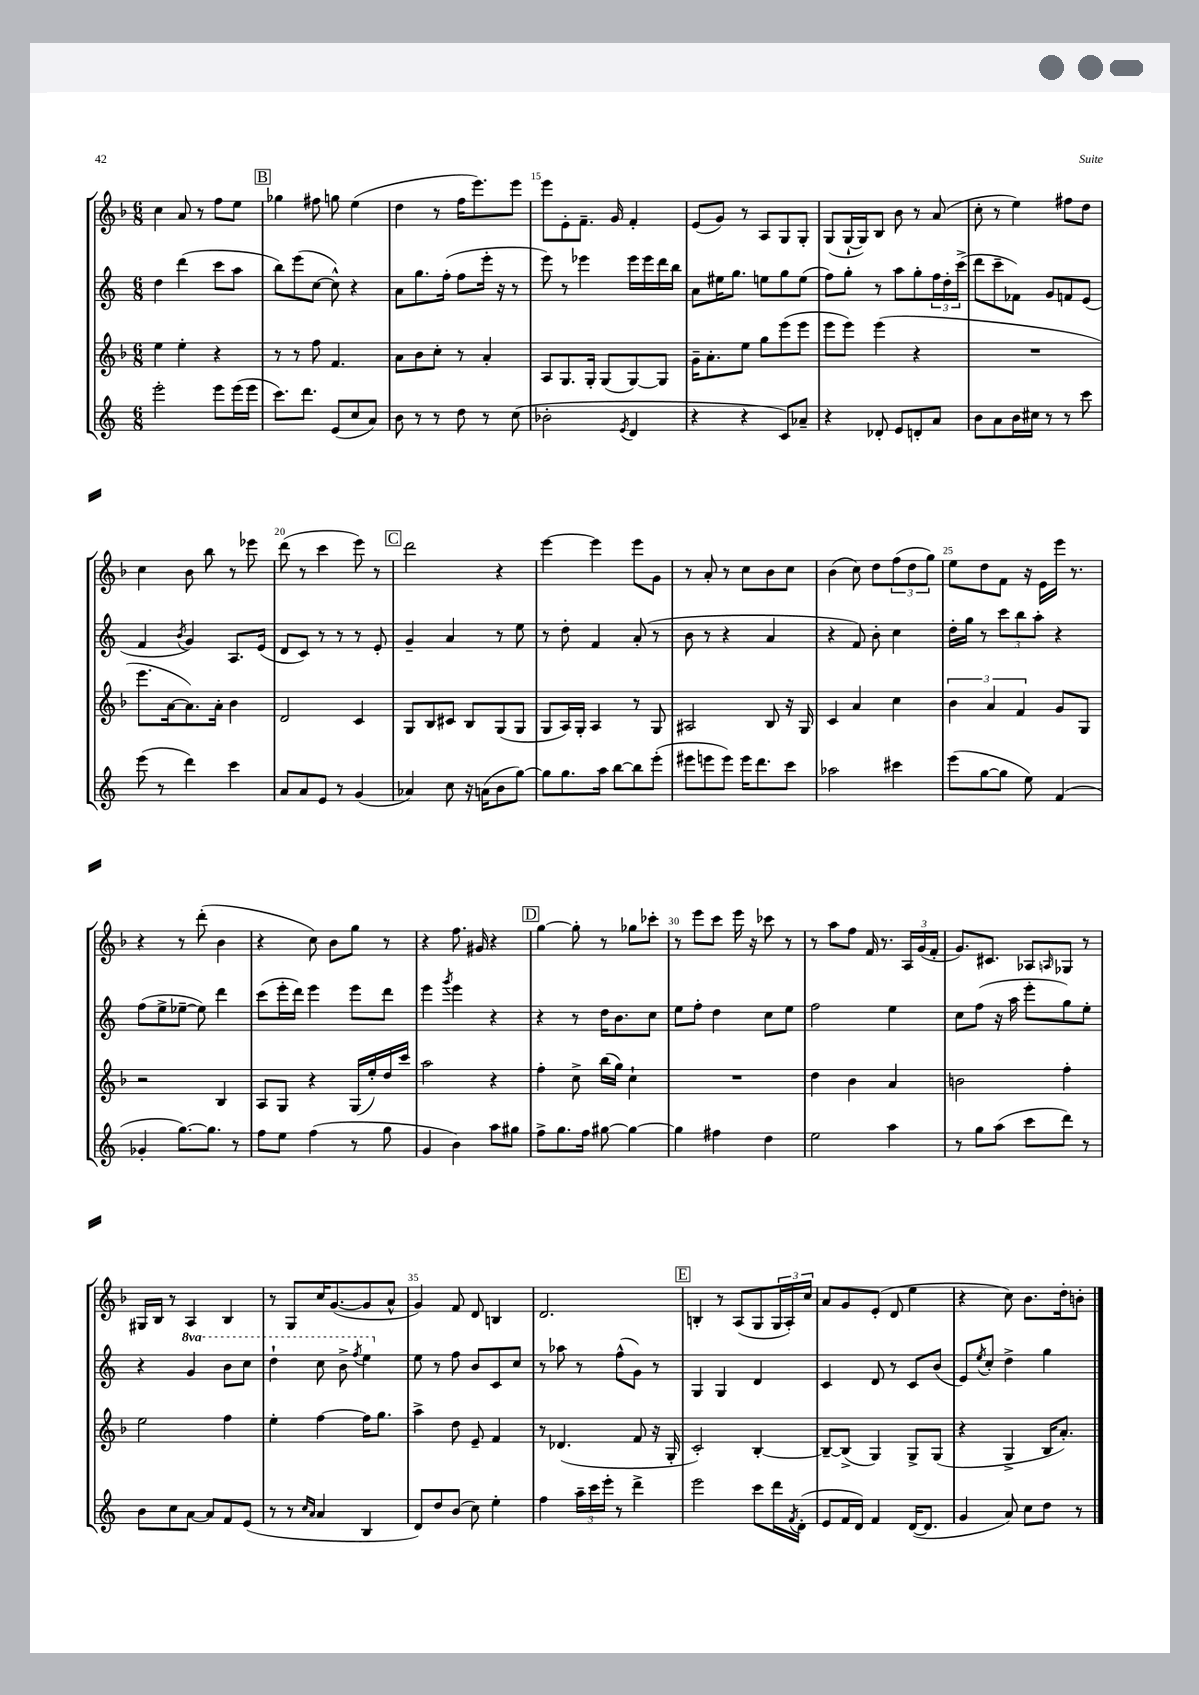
<<
\new StaffGroup <<
\new Staff = "s0" {
    \clef treble \key f \major \numericTimeSignature \time 6/8
    c''4 a'8 r8 f''8 e''8 |
    \mark \markup { \box "B" } ges''4 fis''8 g''8 e''4( |
    d''4 r8 f''16 e'''8.) e'''8 |
    e'''8 e'8-. f'8.-- g'16 f'4-. |
    e'8( g'8) r8 a8 g8 g8-. |
    g8( g16~-! g16) bes8 bes'8 r8 a'8( |
    c''8-. r8 e''4) fis''8 d''8 |
    c''4 bes'8 bes''8 r8 ees'''8 |
    d'''8( r8 c'''4 e'''8) r8 |
    \mark \markup { \box "C" } d'''2 r4 |
    e'''4~ e'''4 e'''8 g'8 |
    r8 a'8-. r8 c''8 bes'8 c''8 |
    bes'4( c''8) d''8 \tuplet 3/2 { f''8( d''8 g''8) } |
    e''8 d''8 f'8 r16 e'16 e'''16 r8. |
    r4 r8 d'''8-.( bes'4 |
    r4 c''8) bes'8 g''8 r8 |
    r4 f''8. gis'16 r4 |
    \mark \markup { \box "D" } g''4~ g''8-. r8 ges''8 ces'''8-. |
    r8 e'''8 c'''8 e'''16 r16 ces'''8 r8 |
    r8 a''8 f''8 f'16 r8. \tuplet 3/2 { a16 g'16( f'16-. } |
    g'8.) cis'8. aes8 \grace { a16 } ges8 r8 |
    gis16 bes16 r8 a4 bes4 |
    r8 g8 c''16 g'8.~( g'8 a'8-^ |
    g'4) f'8 d'8 b4 |
    d'2. |
    \mark \markup { \box "E" } b4-. r8 a8( g8 \tuplet 3/2 { g16 a16-.) c''16 } |
    a'8 g'8 e'8-.( d'8 e''4 |
    r4 c''8) bes'8. d''16-. b'8-. \bar "|." |
}
\new Staff = "s1" {
    \clef treble \key c \major \numericTimeSignature \time 6/8 \set Staff.ottavationMarkups = #ottavation-simple-ordinals
    d''4 d'''4( c'''8 a''8 |
    \mark \markup { \box "B" } b''8) e'''8( c''8~ c''8-^) r4 |
    a'8 g''8. f''16-.( f''8 e'''16-. r16 r8 |
    e'''8) r8 ees'''4 ees'''16 ees'''16 d'''16 b''16 |
    a'8 eis''16 g''8. e''8 g''8 e''8( |
    f''8) g''8-. r8 a''8 g''8-. \tuplet 3/2 { f''16 d''16-. c'''16->( } |
    d'''8 c'''8-- fes'8) g'8 f'8 e'8( |
    f'4 \acciaccatura { b'8 } g'4) a8. e'16( |
    d'8 c'8) r8 r8 r8 e'8-. |
    \mark \markup { \box "C" } g'4-- a'4 r8 e''8 |
    r8 d''8-. f'4 a'8-.( r8 |
    b'8 r8 r4 a'4 |
    r4 f'8) b'8-. c''4 |
    d''16-. g''16 r8 \tuplet 3/2 { c'''8 b''8 a''8-. } r4 |
    f''8( e''8-> ees''8~-- ees''8) d'''4 |
    c'''8( e'''16-. d'''16) e'''4 e'''8 d'''8 |
    e'''4 \acciaccatura { g'''8 } e'''4 r4 |
    \mark \markup { \box "D" } r4 r8 d''16 b'8. c''8 |
    e''8 f''8-. d''4 c''8 e''8 |
    f''2 e''4 |
    c''8 f''8( r16 a''16 e'''8-. g''8) e''8-. |
    r4 \ottava #1 g''4 b''8 c'''8 |
    d'''4-! c'''8 b''8-> \acciaccatura { f'''8 } e'''4 \ottava #0 |
    e''8 r8 f''8 b'8 c'8 c''8 |
    r8 aes''8 r8 f''8-^( g'8) r8 |
    \mark \markup { \box "E" } g4 g4 d'4 |
    c'4 d'8 r8 c'8 b'8( |
    e'8) \acciaccatura { e''8 } c''8-. d''4-> g''4 \bar "|." |
}
\new Staff = "s2" {
    \clef treble \key f \major \numericTimeSignature \time 6/8
    e''4 e''4-. r4 |
    \mark \markup { \box "B" } r8 r8 f''8 f'4. |
    a'8 bes'8 c''8-. r8 a'4-. |
    a8 g8. g16-. g8( g8~) g8 |
    g'16-- a'8.-. e''8 g''8 e'''8( e'''8 |
    e'''8 e'''8) e'''4( r4 |
    R2. |
    e'''8. a'16~ a'8.) a'16-. bes'4 |
    d'2 c'4 |
    \mark \markup { \box "C" } g8 bes8 cis'8 bes8 g8( g8 |
    g8 a16) g16-. a4 r8 g8 |
    ais2 bes8 r16 g16 |
    c'4 a'4 c''4 |
    \tuplet 3/2 { bes'4 a'4 f'4 } g'8 g8 |
    r2 bes4 |
    a8 g8 r4 g16( e''16-.) d''16 c'''16 |
    a''2 r4 |
    \mark \markup { \box "D" } f''4-. c''8-> bes''16( g''16) c''4-! |
    R2. |
    d''4 bes'4 a'4 |
    b'2 f''4-. |
    e''2 f''4 |
    e''4-. f''4~ f''16 g''8. |
    a''4-> d''8 e'8-- f'4 |
    r8 des'4.( f'8 r16 g16-. |
    \mark \markup { \box "E" } c'2-.) bes4~-. |
    bes8~-- bes8->( g4) g8-> g8( |
    r4 g4-> bes16 a'8.-.) \bar "|." |
}
\new Staff = "s3" {
    \clef treble \key c \major \numericTimeSignature \time 6/8
    e'''2-. e'''8 e'''16( e'''16 |
    \mark \markup { \box "B" } c'''8.) d'''8. e'8( c''8 a'8) |
    b'8 r8 r8 d''8 r8 c''8( |
    bes'2-. \acciaccatura { e'8 } d'4 |
    r4 r4 c'8) aes'8-- |
    r4 des'8-. e'8 d'8-. a'8 |
    b'8 a'8 b'16 cis''16 r8 r8 c'''8 |
    e'''8( r8 d'''4) c'''4 |
    a'8 a'8 e'8 r8 g'4( |
    \mark \markup { \box "C" } aes'4) c''8 r16 a'16( b'8 g''8~) |
    g''8 g''8. a''16 b''8~ b''8 e'''8-.( |
    eis'''8 e'''8 e'''8) e'''16 d'''8. c'''8 |
    aes''2 cis'''4 |
    e'''8( g''8~ g''8 e''8) f'4( |
    ges'4-. g''8.~) g''8. r8 |
    f''8 e''8 f''4( r8 g''8 |
    g'4 b'4) a''8 gis''8 |
    \mark \markup { \box "D" } f''8-> g''8. f''16 gis''8~ gis''4~ |
    gis''4 fis''4 d''4 |
    e''2 a''4 |
    r8 g''8 a''8( c'''8 d'''8) r8 |
    b'8 c''8 a'8~ a'8 f'8 e'8( |
    r8 r8 \grace { c''16 a'16 } a'4 b4 |
    d'8) d''8 b'8( c''8) e''4-. |
    f''4 \tuplet 3/2 { a''16-- c'''16 e'''16-. } r8 d'''4-> |
    \mark \markup { \box "E" } e'''2 c'''8 d'''16 \acciaccatura { f'8 } d'16-.( |
    e'8 f'16 d'16) f'4 d'16~( d'8. |
    g'4 a'8) c''8 d''8 r8 \bar "|." |
}
>>
>>
\layout { \context { \Score currentBarNumber = #12 \override BarNumber.break-visibility = ##(#f #t #t) barNumberVisibility = #(every-nth-bar-number-visible 5) } }
